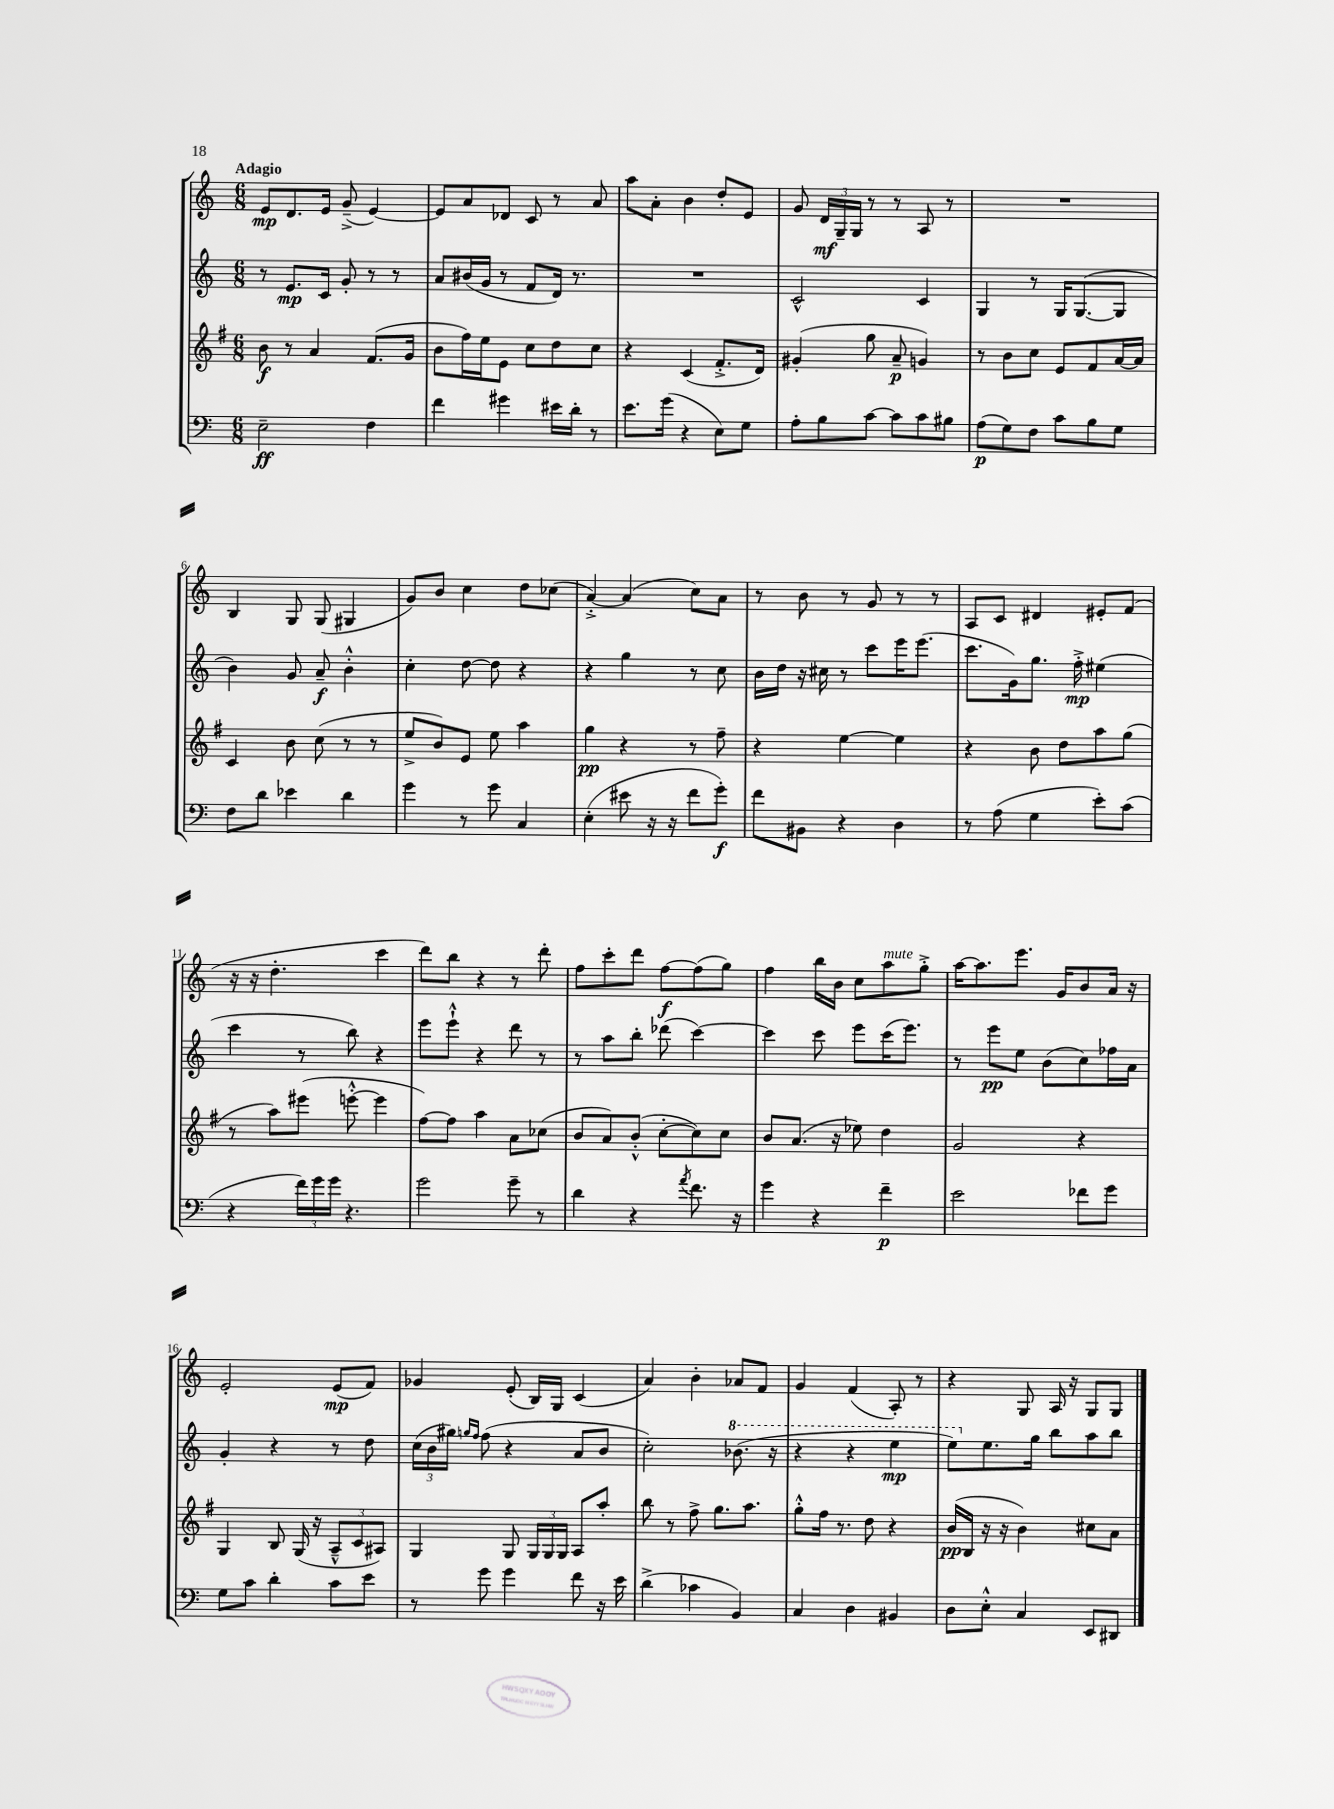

**kern	**dynam	**kern	**dynam	**kern	**dynam	**kern	**dynam
*part4	*part4	*part3	*part3	*part2	*part2	*part1	*part1
*staff4	*staff4	*staff3	*staff3	*staff2	*staff2	*staff1	*staff1
*clefF4	*	*clefG2	*	*clefG2	*	*clefG2	*
*k[]	*	*k[f#]	*	*k[]	*	*k[]	*
*M6/8	*	*M6/8	*	*M6/8	*	*M6/8	*
=1	=1	=1	=1	=1	=1	=1	=1
!	!	!	!	!	!	!LO:TX:a:B:t=Adagio	!
2E~\	ff	8b\	f	8r	.	8e/L	mp
.	.	8r	.	8.e/L	mp	8.d/	.
.	.	4a/	.	.	.	.	.
.	.	.	.	16c/Jk	.	16e/Jk	.
.	.	.	.	8g'/	.	(8g~^/	.
4F\	.	(8.f#/L	.	8r	.	[4e/)	.
.	.	.	.	8r	.	.	.
.	.	16g/Jk	.	.	.	.	.
=2	=2	=2	=2	=2	=2	=2	=2
4f\	.	8b\L	.	8a/L	.	8e/L]	.
.	.	16ff#\L)	.	(16b#X/L	.	8a/	.
.	.	16ee\J	.	16g/JJ	.	.	.
4g#X\	.	8e\J	.	8r	.	8d-X/J	.
.	.	8cc\L	.	8f/L	.	8c/	.
16e#X\LL	.	8dd\	.	16d/Jk)	.	8r	.
16d'\JJ	.	.	.	8.r	.	.	.
8r	.	8cc\J	.	.	.	8a/	.
=3	=3	=3	=3	=3	=3	=3	=3
8.e\L	.	4r	.	2.r	.	8aa\L	.
.	.	.	.	.	.	8a'\J	.
(16g\Jk	.	.	.	.	.	.	.
4r	.	(4c/	.	.	.	4b\	.
8E\L)	.	8.f#'^/L	.	.	.	8dd'/L	.
8G\J	.	.	.	.	.	8e/J	.
.	.	16d/Jk)	.	.	.	.	.
=4	=4	=4	=4	=4	=4	=4	=4
8A'\L	.	(4g#X'/	.	2c^^/	.	8g/	.
8B\	.	.	.	.	.	24d/LL	mf
.	.	.	.	.	.	24G~/	.
.	.	.	.	.	.	24G/JJ	.
[8c\J	.	8gg\	.	.	.	8r	.
8c\L]	.	8a~/	p	.	.	8r	.
8c\	.	4gn/)	.	4c/	.	8A/	.
8B#X\J	.	.	.	.	.	8r	.
=5	=5	=5	=5	=5	=5	=5	=5
(8A\L	p	8r	.	4G/	.	2.r	.
8G\)	.	8b\L	.	.	.	.	.
8F\J	.	8cc\J	.	8r	.	.	.
8c\L	.	8e/L	.	16G/KL	.	.	.
.	.	.	.	([8.G/	.	.	.
8B\	.	8f#/	.	.	.	.	.
8G\J	.	[16a/L	.	8G/J]	.	.	.
.	.	16a/JJ]	.	.	.	.	.
!!LO:LB:g=z
=6	=6	=6	=6	=6	=6	=6	=6
8F\L	.	4c/	.	4b\)	.	4B/	.
8d\J	.	.	.	.	.	.	.
4e-X\	.	8b\	.	8g/	.	8G/	.
.	.	(8cc\	.	8a~/	f	(8G/	.
4d\	.	8r	.	4b'^^\	.	4G#X/	.
.	.	8r	.	.	.	.	.
=7	=7	=7	=7	=7	=7	=7	=7
4g\	.	8ee^/L	.	4cc'\	.	8g/L)	.
.	.	8b/)	.	.	.	8b/J	.
8r	.	8e/J	.	[8dd\	.	4cc\	.
8g\	.	8ee\	.	8dd\]	.	.	.
4C/	.	4aa\	.	4r	.	8dd\L	.
.	.	.	.	.	.	(8cc-X\J	.
=8	=8	=8	=8	=8	=8	=8	=8
(4E'\	.	4gg\	pp	4r	.	[4a'^/)	.
8e#X\	.	4r	.	4gg\	.	(4a/]	.
16r	.	.	.	.	.	.	.
16r	.	.	.	.	.	.	.
8f\L	.	8r	.	8r	.	8cc\L)	.
8g'\J)	f	8ff#~\	.	8cc\	.	8a\J	.
=9	=9	=9	=9	=9	=9	=9	=9
8f\L	.	4r	.	16b\LL	.	8r	.
.	.	.	.	16dd\JJ	.	.	.
8BB#X\J	.	.	.	16r	.	8b\	.
.	.	.	.	16cc#X\	.	.	.
4r	.	[4ee\	.	8r	.	8r	.
.	.	.	.	8ccc\L	.	8g/	.
4D\	.	4ee\]	.	16eee\K	.	8r	.
.	.	.	.	(8.eee\J	.	.	.
.	.	.	.	.	.	8r	.
=10	=10	=10	=10	=10	=10	=10	=10
8r	.	4r	.	8.ccc\L	.	8A/L	.
(8A\	.	.	.	.	.	8c/J	.
.	.	.	.	16g\k)	.	.	.
4G\	.	8b\	.	8.gg\J	.	4d#X/	.
.	.	8dd\L	.	.	.	.	.
.	.	.	.	16ff'^\	mp	.	.
8e'\L)	.	8aa\	.	(4ee#X\	.	8e#X'/L	.
(8c\J	.	(8gg\J	.	.	.	(8f/J	.
!!LO:LB:g=z
=11	=11	=11	=11	=11	=11	=11	=11
4r	.	8r	.	4ccc\	.	16r	.
.	.	.	.	.	.	16r	.
.	.	8aa\L)	.	.	.	4.dd'\	.
24f\LL)	.	(8eee#X\J	.	8r	.	.	.
24g\	.	.	.	.	.	.	.
24g\JJ	.	.	.	.	.	.	.
4.r	.	[8eeen'^^\	.	8bb\)	.	.	.
.	.	4eee\]	.	4r	.	4ccc\	.
=12	=12	=12	=12	=12	=12	=12	=12
2g\	.	[8ff#\L)	.	8eee\L	.	8ddd\L)	.
.	.	8ff#\J]	.	8eee`^^\J	.	8bb\J	.
.	.	4aa\	.	4r	.	4r	.
8g~\	.	8a\L	.	8ddd\	.	8r	.
8r	.	(8cc-X\J	.	8r	.	8ddd'\	.
=13	=13	=13	=13	=13	=13	=13	=13
4d\	.	8b/L	.	8r	.	8ff\L	.
.	.	8a/)	.	8aa\L	.	8ccc'\	.
4r	.	(8b'^^/J	.	8bb'\J	.	8ddd\J	.
.	.	[8cc'\L	.	(8ddd-X\	.	[8ff\L	f
8qa/	.	.	.	.	.	.	.
8.f\	.	8cc\])	.	[4ccc\)	.	(8ff\]	.
.	.	8cc\J	.	.	.	8gg\J)	.
16r	.	.	.	.	.	.	.
=14	=14	=14	=14	=14	=14	=14	=14
4g\	.	8b/L	.	4ccc\]	.	4ff\	.
.	.	(8.a/J	.	.	.	.	.
4r	.	.	.	8ccc\	.	16bb\LL	.
.	.	16r	.	.	.	16b\JJ	.
.	.	8ee-X\)	.	8eee\L	.	8cc\L	.
!	!	!	!	!	!	!LO:TX:a:i:t=mute	!
4f~\	p	4dd\	.	(16ccc\K	.	8aa\	.
.	.	.	.	8.eee\J)	.	.	.
.	.	.	.	.	.	8gg'^\J	.
=15	=15	=15	=15	=15	=15	=15	=15
2e\	.	2g/	.	8r	.	[16aa\KL	.
.	.	.	.	.	.	8.aa\]	.
.	.	.	.	8eee\L	pp	.	.
.	.	.	.	8ee\J	.	8.eee\J	.
.	.	.	.	(8b\L	.	.	.
.	.	.	.	.	.	16g/KL	.
8f-X\L	.	4r	.	8cc\)	.	8b/	.
8g\J	.	.	.	16ff-X\L	.	16a/Jk	.
.	.	.	.	16a\JJ	.	16r	.
!!LO:LB:g=z
=16	=16	=16	=16	=16	=16	=16	=16
8G\L	.	4G/	.	4g'/	.	2e'/	.
8c\J	.	.	.	.	.	.	.
4d'\	.	8B/	.	4r	.	.	.
.	.	(16G/	.	.	.	.	.
.	.	16r	.	.	.	.	.
8c\L	.	12A~^^/L	.	8r	.	(8e/L	mp
.	.	12c/	.	.	.	.	.
8e\J	.	.	.	8dd\	.	8f/J)	.
.	.	12A#X/J)	.	.	.	.	.
=17	=17	=17	=17	=17	=17	=17	=17
8r	.	4G/	.	(24cc\LL	.	4g-X/	.
.	.	.	.	24b\	.	.	.
.	.	.	.	24gg#X\JJ)	.	.	.
.	.	.	.	16qqggn/LL	.	.	.
.	.	.	.	16qqff/JJ	.	.	.
8g\	.	.	.	(8ff\	.	.	.
4g\	.	8G/	.	4r	.	(8e'/	.
.	.	24G/LL	.	.	.	16B/LL)	.
.	.	24G/	.	.	.	.	.
.	.	.	.	.	.	16G/JJ	.
.	.	24G/JJ	.	.	.	.	.
8f\	.	8A/L	.	8a/L	.	(4c/	.
16r	.	8aa'/J	.	8b/J	.	.	.
16e\	.	.	.	.	.	.	.
=18	=18	=18	=18	=18	=18	=18	=18
(4d^\	.	8bb\	.	2cc'\)	.	4a/)	.
.	.	8r	.	.	.	.	.
4c-X\	.	8ff#^\	.	.	.	4b'\	.
.	.	8.gg\L	.	.	.	.	.
*	*	*	*	*8va	*	*	*
4BB/)	.	.	.	(8.bb-X\	.	8a-X/L	.
.	.	8.aa\J	.	.	.	.	.
.	.	.	.	.	.	8f/J	.
.	.	.	.	16r	.	.	.
=19	=19	=19	=19	=19	=19	=19	=19
4C/	.	8gg'^^\L	.	4r	.	4g/	.
.	.	16ff#\Jk	.	.	.	.	.
.	.	8.r	.	.	.	.	.
4D\	.	.	.	4r	.	(4f/	.
.	.	8dd\	.	.	.	.	.
4BB#X/	.	4r	.	4eee\	mp	8A'/)	.
.	.	.	.	.	.	8r	.
=20	=20	=20	=20	=20	=20	=20	=20
8D\L	.	(16b/LL	pp	8eee\L)	.	4r	.
.	.	16B/JJ	.	.	.	.	.
*	*	*	*	*X8va	*	*	*
8E'^^\J	.	16r	.	8.ee\	.	.	.
.	.	16r	.	.	.	.	.
4C/	.	4b\)	.	.	.	8G/	.
.	.	.	.	16gg\Jk	.	.	.
.	.	.	.	8bb\L	.	16A/	.
.	.	.	.	.	.	16r	.
8EE/L	.	8cc#X\L	.	8aa\	.	8G/L	.
8DD#X/J	.	8a\J	.	8bb\J	.	8G/J	.
==	==	==	==	==	==	==	==
*-	*-	*-	*-	*-	*-	*-	*-
